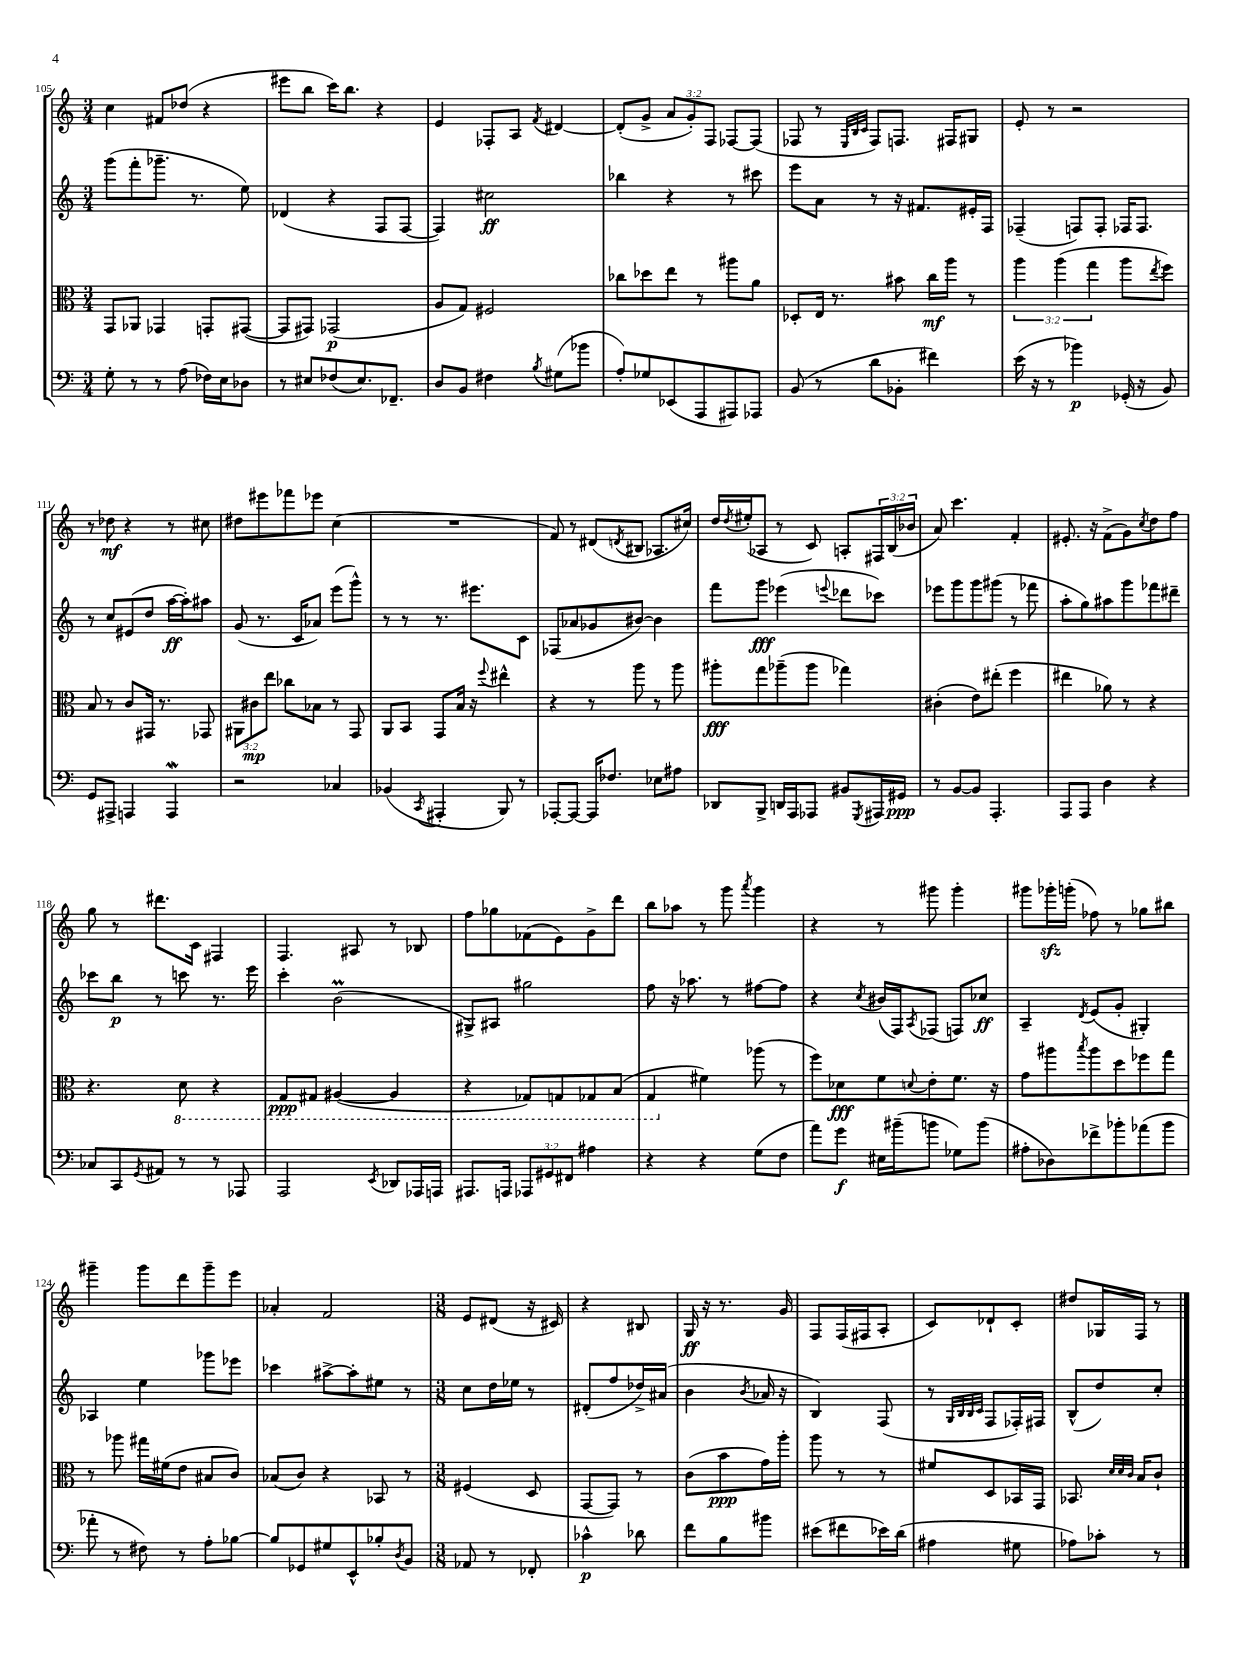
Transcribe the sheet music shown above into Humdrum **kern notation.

**kern	**kern	**kern	**kern
*staff4	*staff3	*staff2	*staff1
*clefF4	*clefC3	*clefG2	*clefG2
*k[]	*k[]	*k[]	*k[]
*M3/4	*M3/4	*M3/4	*M3/4
8G'	8GG	(8ggg	4cc
8r	8AA-	8fff'	.
8r	4GG-	8.ggg-~	8f#
(8A	.	.	(8dd-
.	.	8.r	.
16F-)	8GG'	.	4r
16E	.	.	.
8D-	([8GG#	8ee)	.
=	=	=	=
8r	8GG#]	(4d-	8eee#
8E#	8GG#)	.	8bb
(8F-	(2GG-	4r	16ccc)
.	.	.	8.bb
8.E#)	.	.	.
.	.	8F	4r
8.FF-~	.	.	.
.	.	[8F	.
=	=	=	=
8D	8A	4F])	4e
8BB	8G)	.	.
4F#	2F#	2cc#	8F-'
.	.	.	8A
8qB	.	.	8qf
(8G#	.	.	[4d#
8b-	.	.	.
=	=	=	=
8A')	8cc-	4bb-	(8d#']
8G-	8dd-	.	8g^
(8EE-	8ee	4r	12a
.	.	.	12g')
8AAA	8r	.	.
.	.	.	12F
8AAA#)	8aa#	8r	[8F-
8AAA-	8a	8ccc#	(8F-]
=	=	=	=
(8BB	8D-'	8eee	8F-
8r	16E	8a	8r
.	8.r	.	.
.	.	.	32qqE
.	.	.	32qqB
.	.	.	32qqc
8d	.	8r	8F-)
8BB-'	8b#	16r	8.F
.	.	8.f#	.
4f#)	16cc	.	.
.	16aa	.	16F#
.	8r	16e#'	8G#
.	.	16F	.
=	=	=	=
(16e	6aa	(4F-~	8e'
16r	.	.	.
8r	.	.	8r
.	(6aa	.	.
4b-)	.	8F)	2r
.	6gg	.	.
.	.	8F'	.
(16GG-'	8aa	16F-	.
16r	.	8.F-	.
.	8qee	.	.
8BB)	8ff)	.	.
=	=	=	=
8GG	8B	8r	8r
8AAA#^	8r	8cc	8dd-
4AAA	8c	(8e#	4r
.	16GG#	8dd	.
.	8.r	.	.
4AAA	.	[16aa	8r
.	.	16aa'])	.
.	8GG-	8aa#	8cc#
=	=	=	=
2r	12AA#	(8g	8dd#
.	12c#	.	.
.	.	8.r	8eee#
.	12ee	.	.
.	8cc-	.	8fff-
.	.	16c	.
.	8B-	8a-)	8eee-
4C-	8r	(8eee	(4cc
.	8GG	8ggg^^)	.
=	=	=	=
(4BB-	8AA	8r	2.r
.	8BB	8r	.
8qCC	.	.	.
4AAA#'	8GG	8.r	.
.	16B	.	.
.	16r	8.eee#	.
.	8qqff	.	.
8BBB)	4ee#^^	.	.
8r	.	8c	.
=	=	=	=
[8AAA-'	4r	(8F-	8f)
8AAA-_	.	8a-	8r
16AAA-]	8r	8g-	(8d#
8.F-	.	.	.
.	.	.	8qd
.	8aa	[8b#)	8B#
8E-	8r	4b#]	8.A-
8A#	8aa	.	.
.	.	.	16cc#)
=	=	=	=
8DD-	8aa#'	8fff	16dd
.	.	.	8qdd
.	.	.	(16ee#'
8BBB^	8gg	8ggg	8A-
16DD	(8aa-~	(4eee-	8r
16AAA	.	.	.
8AAA-	8aa-	.	8c)
.	.	8qqeee	.
8BB#	4gg-)	8ddd-	8A'
8qGGG	.	.	.
16AAA#	.	8ccc-)	24F#
.	.	.	(24B
16GG#	.	.	.
.	.	.	24b-
=	=	=	=
8r	(4c#'	8eee-	8a)
[8BB	.	8ggg	4.ccc
8BB]	8e)	8ggg	.
4.AAA'	(8ee#'	(8ggg#	.
.	4ff	8r	4f'
.	.	8fff-	.
=	=	=	=
8AAA	4ee#	8aa'	8.e#'
8AAA	.	8gg)	.
.	.	.	16r
4D	8a-)	8aa#	(8f^
.	8r	8ggg	8g)
.	.	.	8qcc
4r	4r	8fff-	8dd
.	.	8ddd#~	8ff
=	=	=	=
8C-	4.r	8ccc-	8gg
8CC	.	8bb	8r
8qGG	.	.	.
8AA#	.	8r	8.ddd#
8r	8D	8ccc	.
.	.	.	16c
8r	4r	8.r	4F#
8AAA-	.	.	.
.	.	16eee	.
=	=	=	=
2AAA	8GG	4ccc'	4.F
.	8GG#	.	.
.	([4AA#	(2b	.
.	.	.	8A#
8qEE	.	.	.
8DD-	4AA#]	.	8r
16AAA-	.	.	8B-
16AAA	.	.	.
=	=	=	=
8.AAA#	4r	8G#^)	8ff
.	.	8A#	8gg-
16AAA	.	.	.
12AAA-	8GG-)	2gg#	(8f-
12GG#	.	.	.
.	8GG	.	8e)
12FF#	.	.	.
4A#	8GG-	.	8g^
.	(8BB	.	8ddd
=	=	=	=
4r	4GG	8ff	8bb
.	.	16r	8aa-
.	.	8.aa-	.
4r	4f#)	.	8r
.	.	8r	8ggg
.	.	.	8qaaa
(8G	(8aa-	[8ff#	4ggg
8F	8r	8ff#]	.
=	=	=	=
8a)	8ff)	4r	4r
8g	8d-	.	.
.	.	8qcc	.
16E#	8f	(16b#	8r
(16b#~	.	16F)	.
.	8qqd	8qA	.
8b	8e'	(8F-	8ggg#
8G-)	8.f	8F)	4ggg#'
(8b	.	8cc-	.
.	16r	.	.
=	=	=	=
8A#'	8g	4A~	8ggg#
8D-)	8aa#	.	16ggg-'
.	.	.	(16ggg'
.	8qbb	8qd	.
8f-^	8aa#	(8e	8ff-)
8b-'	8dd	8g'	8r
(8a-	8ff-	4G#')	8gg-
8b-	8gg	.	8bb#
=	=	=	=
8a-'	8r	4A-	4ggg#~
8r	8aa-	.	.
8F#)	16gg#	4ee	8ggg#
.	(16f#	.	.
8r	8e	.	8ddd
8A'	8B#	8ggg-	8ggg#~
[8B-	8c)	8eee-	8eee
=	=	=	=
8B-]	(8B-	4ccc-	4a-'
8GG-	8c)	.	.
8G#	4r	[8aa#^	2f
8EE^^	.	8aa#']	.
8B-'	8BB-	8ee#	.
8qD	.	.	.
8BB	8r	8r	.
=	=	=	=
*M3/8	*M3/8	*M3/8	*M3/8
8AA-	(4F#	8cc	8e
8r	.	16dd	(8d#
.	.	16ee-	.
8FF-'	8D	8r	16r
.	.	.	16c#)
=	=	=	=
4c-^^	[8GG	(8d#'	4r
.	8GG])	8ff	.
8d-	8r	16dd-^)	8B#
.	.	(16a#	.
=	=	=	=
8f	(8c	4b	16G
.	.	.	16r
8B	8b	.	8.r
.	.	8qb	.
8b#	16g)	16a-	.
.	16aa'	16r	16g
=	=	=	=
(8e#	8aa	4B)	8F
8f#	8r	.	(16F
.	.	.	16F#
16e-)	8r	(8F	8A'
(16d	.	.	.
=	=	=	=
4A#	8f#	8r	8c)
.	.	32qqG	.
.	.	32qqB	.
.	.	32qqB	.
.	.	32qqc	.
.	8D	8F	8d-`
8G#	16BB-	16F-')	8c'
.	16GG	16F#	.
=	=	=	=
8A-)	8.BB-	(8B^^	8dd#
8c-'	.	8dd)	16G-
.	32qqd	.	.
.	32qqd	.	.
.	32qqc	.	.
.	16B	.	16F
8r	8c`	8cc'	8r
==	==	==	==
*-	*-	*-	*-
